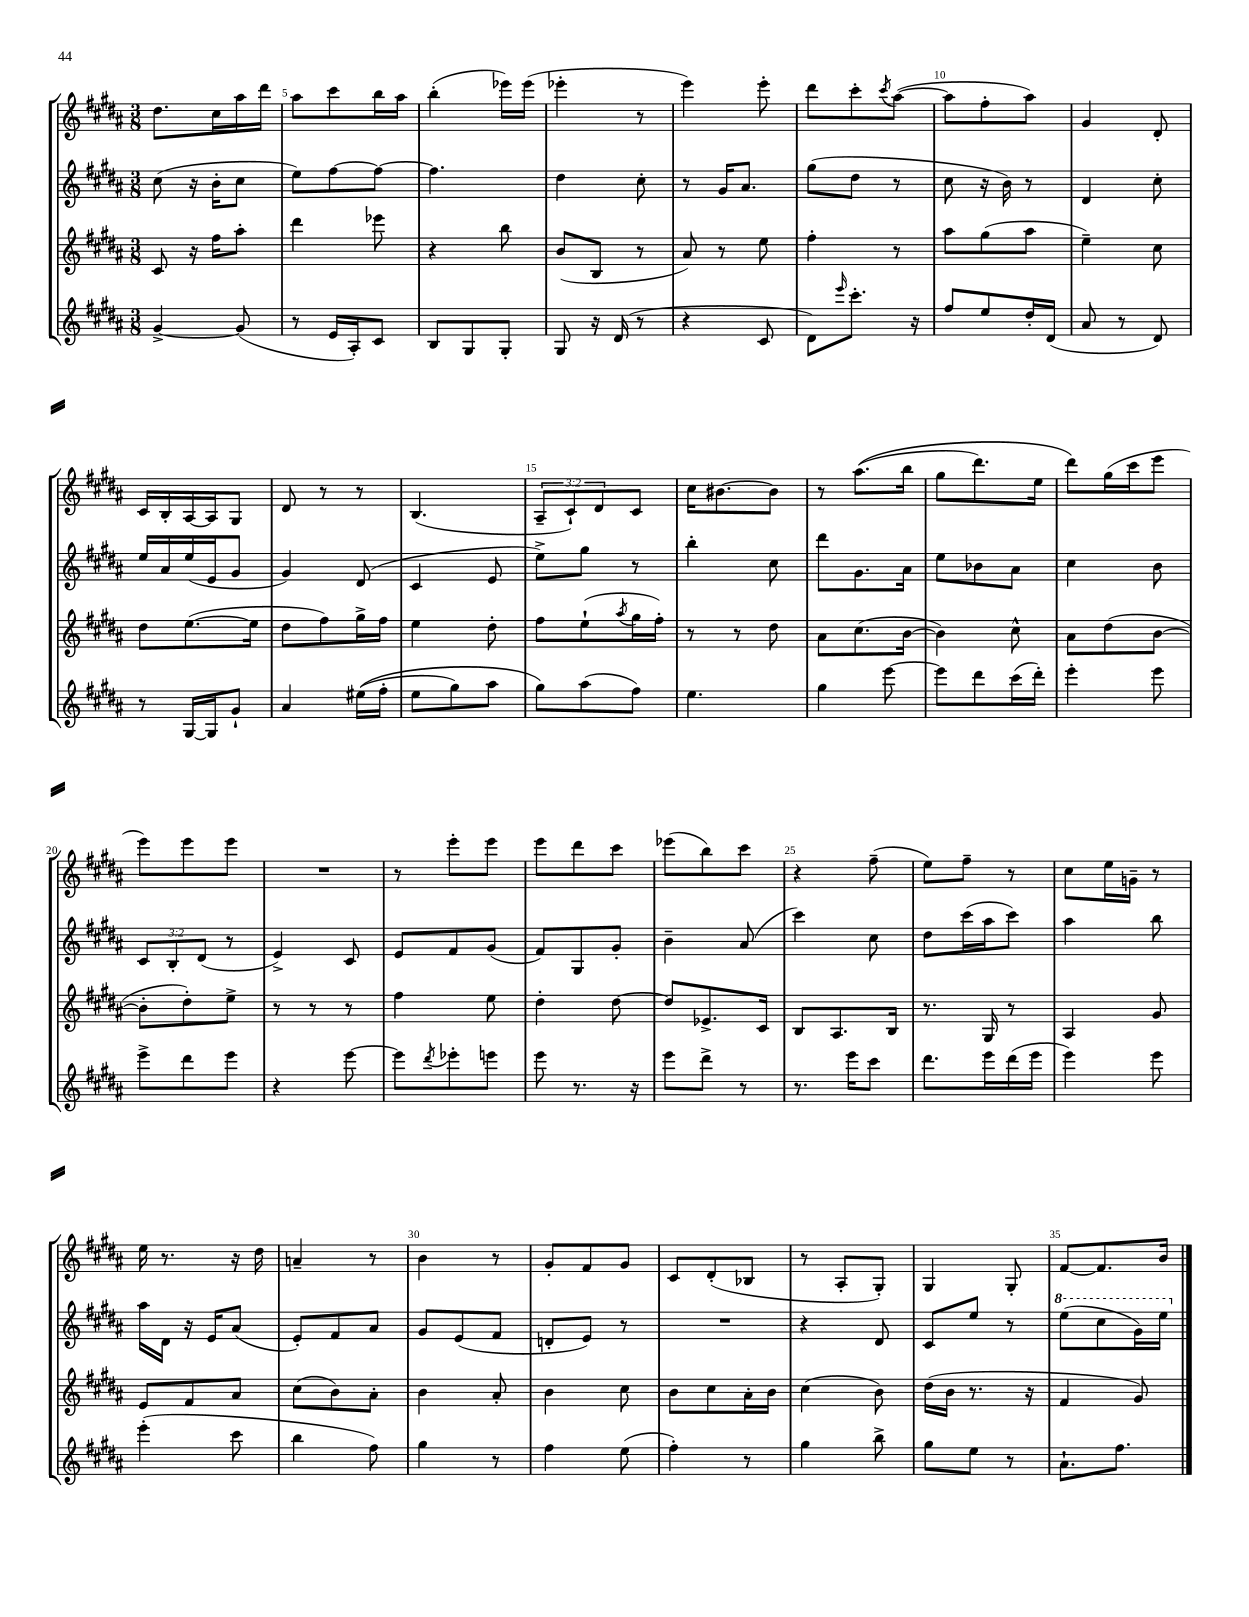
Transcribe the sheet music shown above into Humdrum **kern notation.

**kern	**kern	**kern	**kern
*staff4	*staff3	*staff2	*staff1
*clefG2	*clefG2	*clefG2	*clefG2
*k[f#c#g#d#a#]	*k[f#c#g#d#a#]	*k[f#c#g#d#a#]	*k[f#c#g#d#a#]
*M3/8	*M3/8	*M3/8	*M3/8
[4g#^/	8c#/	(8cc#\	8.dd#\L
.	16r	16r	.
.	16ff#\LK	16b'\LK	16cc#\L
(8g#/]	8aa#'\J	8cc#\J	16aa#\
.	.	.	16ddd#\JJ
=	=	=	=
8r	4ddd#\	8ee\L)	8aa#\L
16e/LL	.	[8ff#\	8ccc#\
16A#'/J)	.	.	.
8c#/J	8eee-\	8ff#\_J	16bb\L
.	.	.	16aa#\JJ
=	=	=	=
8B/L	4r	4.ff#\]	(4bb'\
8G#/	.	.	.
8G#'/J	8bb\	.	16eee-\LL)
.	.	.	(16eee-\JJ
=	=	=	=
8G#/	(8b/L	4dd#\	4eee-'\
16r	8B/J	.	.
(16d#/	.	.	.
8r	8r	8cc#'\	8r
=	=	=	=
4r	8a#/)	8r	4eee\)
.	8r	16g#/LK	.
.	.	8.a#/J	.
8c#/	8ee\	.	8eee'\
=	=	=	=
8d#\L)	4ff#'\	(8gg#\L	8ddd#\L
16qqeee/	.	.	.
8.ccc#'\J	.	8dd#\J	8ccc#'\
.	.	.	8qccc#/
.	8r	8r	([8aa#\J
16r	.	.	.
=	=	=	=
8ff#/L	8aa#\L	8cc#\	8aa#\]L
8ee/	(8gg#\	16r	8ff#'\
.	.	16b\)	.
16dd#'/L	8aa#\J	8r	8aa#\J)
(16d#/JJ	.	.	.
=	=	=	=
8a#/	4ee~\)	4d#/	4g#/
8r	.	.	.
8d#/)	8cc#\	8cc#'\	8d#'/
=	=	=	=
8r	8dd#\L	16ee/LL	16c#/LL
.	.	16a#/	16B'/
[16G#/LL	([8.ee\	(16ee/	[16A#/
16G#/]J	.	16e/J	16A#/]J
8g#`/J	.	8g#/J	8G#/J
.	16ee\]Jk	.	.
=	=	=	=
4a#/	8dd#\L	4g#/)	8d#/
.	8ff#\)	.	8r
&((16ee#\LL	16gg#^\L	(8d#/	8r
16ff#'\JJ	16ff#\JJ	.	.
=	=	=	=
8ee\L	4ee\	4c#/	(4.B/
8gg#\)	.	.	.
8aa#\J	8dd#'\	8e/	.
=	=	=	=
8gg#\L&)	8ff#\L	8ee^\L)	12A#~/L
.	.	.	12c#`/)
(8aa#\	(8ee`\	8gg#\J	.
.	.	.	12d#/
.	8qaa#/	.	.
8ff#\J)	16gg#\L	8r	8c#/J
.	16ff#'\JJ)	.	.
=	=	=	=
4.ee\	8r	4bb'\	16cc#\LK
.	.	.	[8.b#\
.	8r	.	.
.	8dd#\	8cc#\	8b#\]J
=	=	=	=
4gg#\	8a#\L	8ddd#\L	8r
.	(8.cc#\	8.g#\	&((8.aa#\L
[8eee\	.	.	.
.	[16b\Jk	16a#\Jk	16bb\Jk
=	=	=	=
8eee\]L	4b\])	8ee\L	8gg#\L
8ddd#\	.	8b-\	8.ddd#\)
(16ccc#\L	8cc#^^\	8a#\J	.
16ddd#'\JJ)	.	.	16ee\Jk
=	=	=	=
4eee'\	8a#\L	4cc#\	8ddd#\L&)
.	(8dd#\	.	(16gg#\L
.	.	.	16ccc#\J
8eee\	[8b\J	8b\	8eee\J
=	=	=	=
8eee^\L	8b'\]L	12c#/L	8eee\L)
.	.	12B'/	.
8ddd#\	8dd#'\)	.	8eee\
.	.	(12d#/J	.
8eee\J	8ee^\J	8r	8eee\J
=	=	=	=
4r	8r	4e^/)	4.r
.	8r	.	.
[8eee\	8r	8c#/	.
=	=	=	=
8eee\]L	4ff#\	8e/L	8r
8qddd#/	.	.	.
8eee-'\	.	8f#/	8eee'\L
8eee\J	8ee\	(8g#/J	8eee\J
=	=	=	=
8eee\	4dd#'\	8f#/L)	8eee\L
8.r	.	8G#/	8ddd#\
.	[8dd#\	8g#'/J	8ccc#\J
16r	.	.	.
=	=	=	=
8eee\L	8dd#/]L	4b~\	(8eee-\L
8ddd#^\J	8.e-^/	.	8bb\)
8r	.	(8a#/	8ccc#\J
.	16c#/Jk	.	.
=	=	=	=
8.r	8B/L	4ccc#\)	4r
.	8.A#/	.	.
16eee\LK	.	.	.
8ccc#\J	.	8cc#\	(8ff#~\
.	16B/Jk	.	.
=	=	=	=
8.ddd#\L	8.r	8dd#\L	8ee\L)
.	.	(16ccc#\L	8ff#~\J
16eee\L	16G#/	16aa#\J	.
(16ddd#\	8r	8ccc#\J)	8r
16eee\JJ	.	.	.
=	=	=	=
4eee\)	4A#/	4aa#\	8cc#\L
.	.	.	16ee\L
.	.	.	16g~\JJ
8eee\	8g#/	8bb\	8r
=	=	=	=
(4eee'\	8e/L	16aa#\LL	16ee\
.	.	16d#\JJ	8.r
.	8f#/	16r	.
.	.	16e/LK	.
8ccc#\	8a#/J	(8a#/J	16r
.	.	.	16dd#\
=	=	=	=
4bb\	(8cc#\L	8e'/L)	4a~/
.	8b\)	8f#/	.
8ff#\)	8a#'\J	8a#/J	8r
=	=	=	=
4gg#\	4b\	8g#/L	4b\
.	.	(8e/	.
8r	8a#'/	8f#/J	8r
=	=	=	=
4ff#\	4b\	8d'/L	8g#'/L
.	.	8e/J)	8f#/
(8ee\	8cc#\	8r	8g#/J
=	=	=	=
4ff#'\)	8b\L	4.r	8c#/L
.	8cc#\	.	(8d#'/
8r	16a#'\L	.	8B-/J
.	16b\JJ	.	.
=	=	=	=
4gg#\	(4cc#\	4r	8r
.	.	.	8A#'/L
8bb^\	8b\)	8d#/	8G#'/J)
=	=	=	=
8gg#\L	(16dd#\LL	8c#/L	4G#/
.	16b\JJ	.	.
8ee\J	8.r	8ee/J	.
8r	.	8r	8G#'/
.	16r	.	.
=	=	=	=
8.a#`\L	4f#/	(8eee\L	[8f#/L
.	.	8ccc#\	8.f#/]
8.ff#\J	.	.	.
.	8g#/)	16gg#\L)	.
.	.	16eee\JJ	16b/Jk
==	==	==	==
*-	*-	*-	*-
